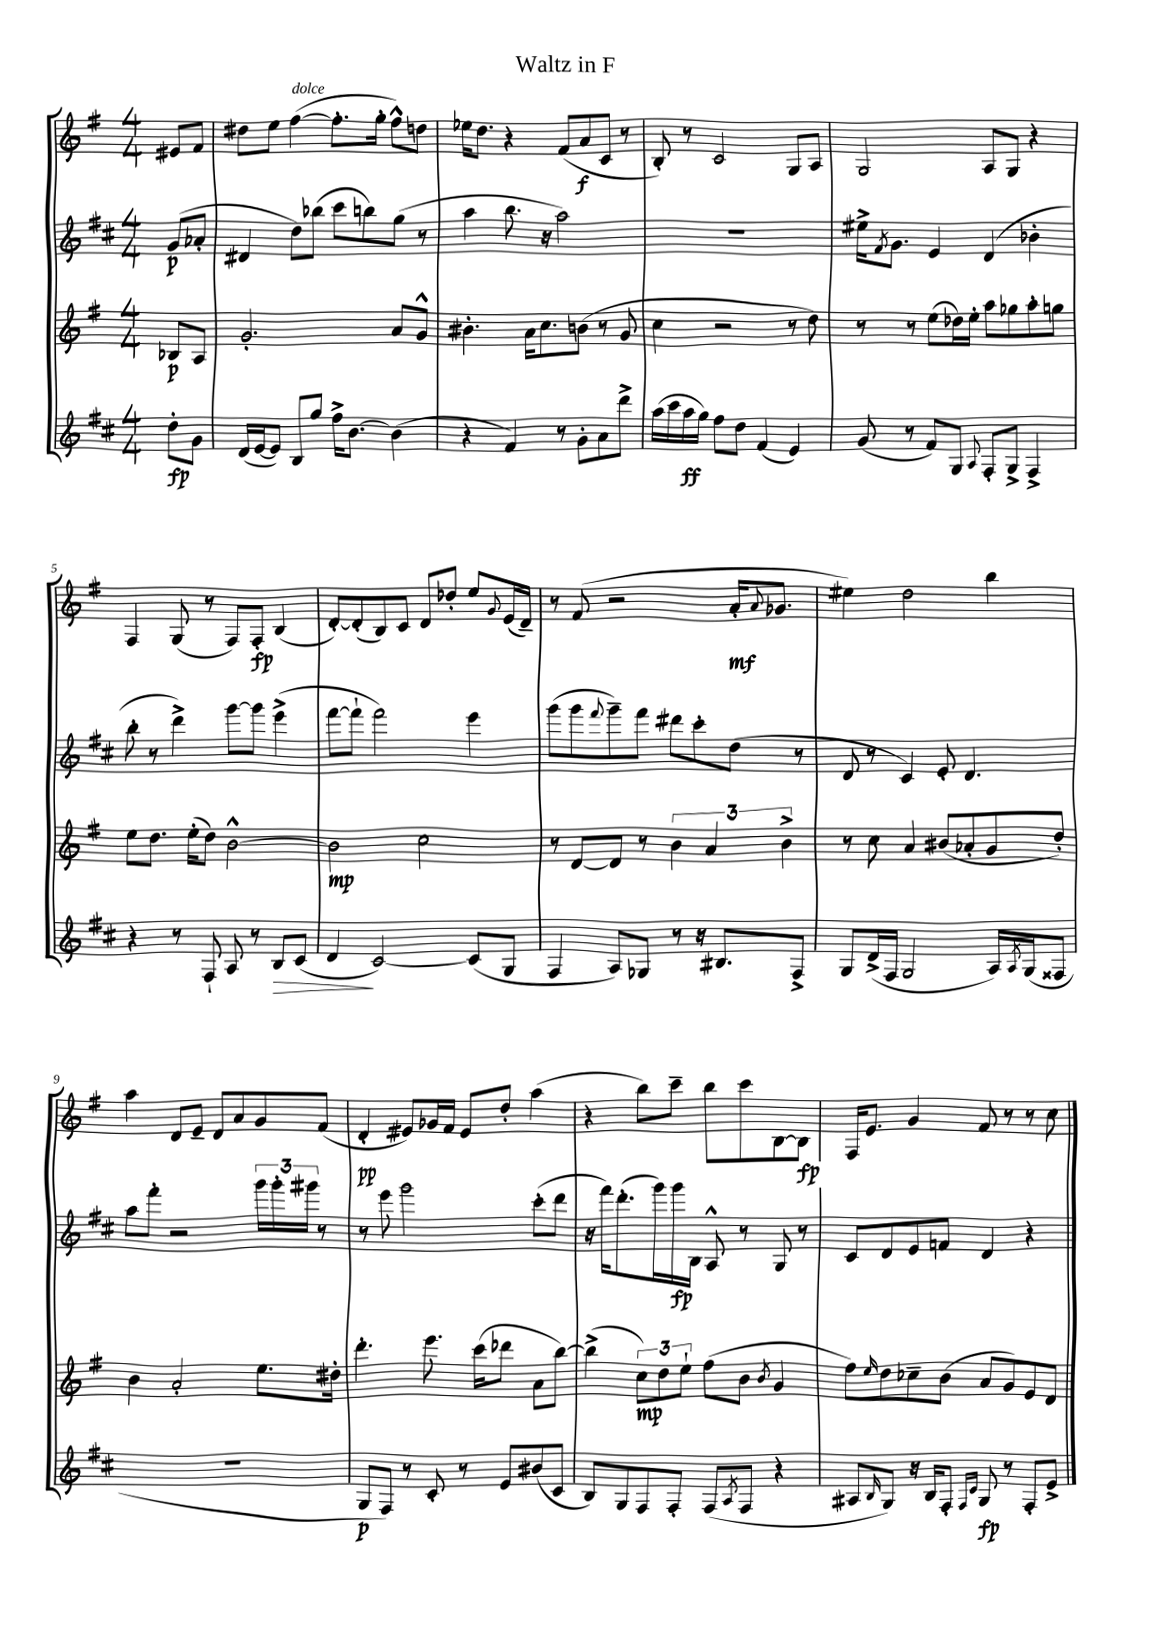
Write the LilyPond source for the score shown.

\header { title = "Waltz in F" }
<<
\new StaffGroup <<
\new Staff = "s0" {
    \clef treble \key g \major \numericTimeSignature \time 4/4 \partial 4
    eis'8 fis'8 |
    dis''8 e''8 fis''4~^\markup { \italic "dolce" }( fis''8.-. g''16-. fis''8-^) d''8 |
    ees''16 d''8. r4 fis'8( a'8\f c'8 r8 |
    b8-.) r8 c'2 g8 a8 |
    g2 a8 g8 r4 |
    fis4 g8( r8 fis8) fis8-.\fp b4( |
    d'8~-.) d'8-.( b8) c'8 d'8 des''8-. e''8 \appoggiatura { g'8 } e'16( d'16--) |
    r8 fis'8( r2 a'16-.\mf \appoggiatura { a'8 } ges'8. |
    eis''4) d''2 b''4 |
    a''4 d'8 e'8-- d'8 a'8 g'8 fis'8( |
    d'4-.\pp eis'8) ges'16 fis'16 eis'8 d''8-. a''4( |
    r4 b''8) c'''8-- b''8 c'''8 b8~ b8\fp |
    fis16 e'8. g'4 fis'8 r8 r8 c''8 \bar "|." |
}
\new Staff = "s1" {
    \clef treble \key d \major \numericTimeSignature \time 4/4 \partial 4
    g'8\p( aes'8-. |
    dis'4 d''8) bes''8( cis'''8 b''8) g''8( r8 |
    a''4 b''8. r16 a''2) |
    R1 |
    eis''16-> \acciaccatura { fis'8 } g'8. e'4 d'4( bes'4-. |
    b''8-. r8 d'''4->) g'''8~ g'''8 e'''4->( |
    fis'''8~ fis'''8-! fis'''2) e'''4 |
    g'''8( g'''8 \appoggiatura { fis'''8 } g'''8--) fis'''8 dis'''8 cis'''8-. d''8( r8 |
    d'8 r8 cis'4) e'8-. d'4. |
    a''8 fis'''8-. r2 \tuplet 3/2 { g'''16 g'''16-. gis'''16 } r8 |
    r8 e'''8 g'''2 cis'''8-.( d'''8 |
    r16 fis'''16) d'''8.-.( g'''16) g'''16\fp b16 a8-^ r8 g8 r8 |
    cis'8 d'8 e'8 f'8 d'4 r4 \bar "|." |
}
\new Staff = "s2" {
    \clef treble \key g \major \numericTimeSignature \time 4/4 \partial 4
    bes8\p a8 |
    g'2.-. a'8 g'8-^ |
    bis'4.-. a'16 c''8. b'8( r8 g'8 |
    c''4 r2 r8 d''8) |
    r8 r8 e''8( des''16) e''16-. a''8 ges''8 a''8-. g''8 |
    e''8 d''8. e''16-.( d''8) b'2~-^ |
    b'2\mp c''2 |
    r8 d'8~ d'8 r8 \tuplet 3/2 { b'4 a'4 b'4-> } |
    r8 c''8 a'4 bis'8( aes'8-. g'8 d''8-.) |
    b'4 a'2-. e''8. dis''16-. |
    d'''4.-. e'''8. c'''16( des'''8 a'8 b''8~) |
    b''4->( \tuplet 3/2 { c''8\mp) d''8 e''8-! } fis''8( b'8 \acciaccatura { b'8 } g'4 |
    fis''8) \grace { e''16 } d''8 ces''8-- b'8( a'8 g'8) e'8 d'8 \bar "|." |
}
\new Staff = "s3" {
    \clef treble \key d \major \numericTimeSignature \time 4/4 \partial 4
    d''8-.\fp g'8 |
    d'16( e'16~ e'8) b8 g''8 fis''16-> b'8.~ b'4( |
    r4 fis'4) r8 g'8-. a'8 d'''8-> |
    a''16( cis'''16 a''16\ff g''16) fis''8 d''8 fis'4( e'4) |
    g'8( r8 fis'8) g8 \appoggiatura { a8 } fis8-. g8-> fis4-> |
    r4 r8 fis8-! a8 r8 b8\> cis'8( |
    d'4\! cis'2~) cis'8( g8 |
    fis4 a8) ges8 r8 r16 bis8. fis8-> |
    g8 d'16->( fis16 g2 a16) \acciaccatura { a8 } g16( fisis8 |
    R1 |
    g8\p fis8) r8 cis'8-. r8 e'8 bis'8( cis'8 |
    b8) g8 fis8 fis8-. fis8( \acciaccatura { a8 } fis8 r4 |
    ais8 \grace { b16 } g8) r16 b16 fis8-. \grace { fis16 cis'16 } g8\fp r8 fis8-. e'8-> \bar "|." |
}
>>
>>
